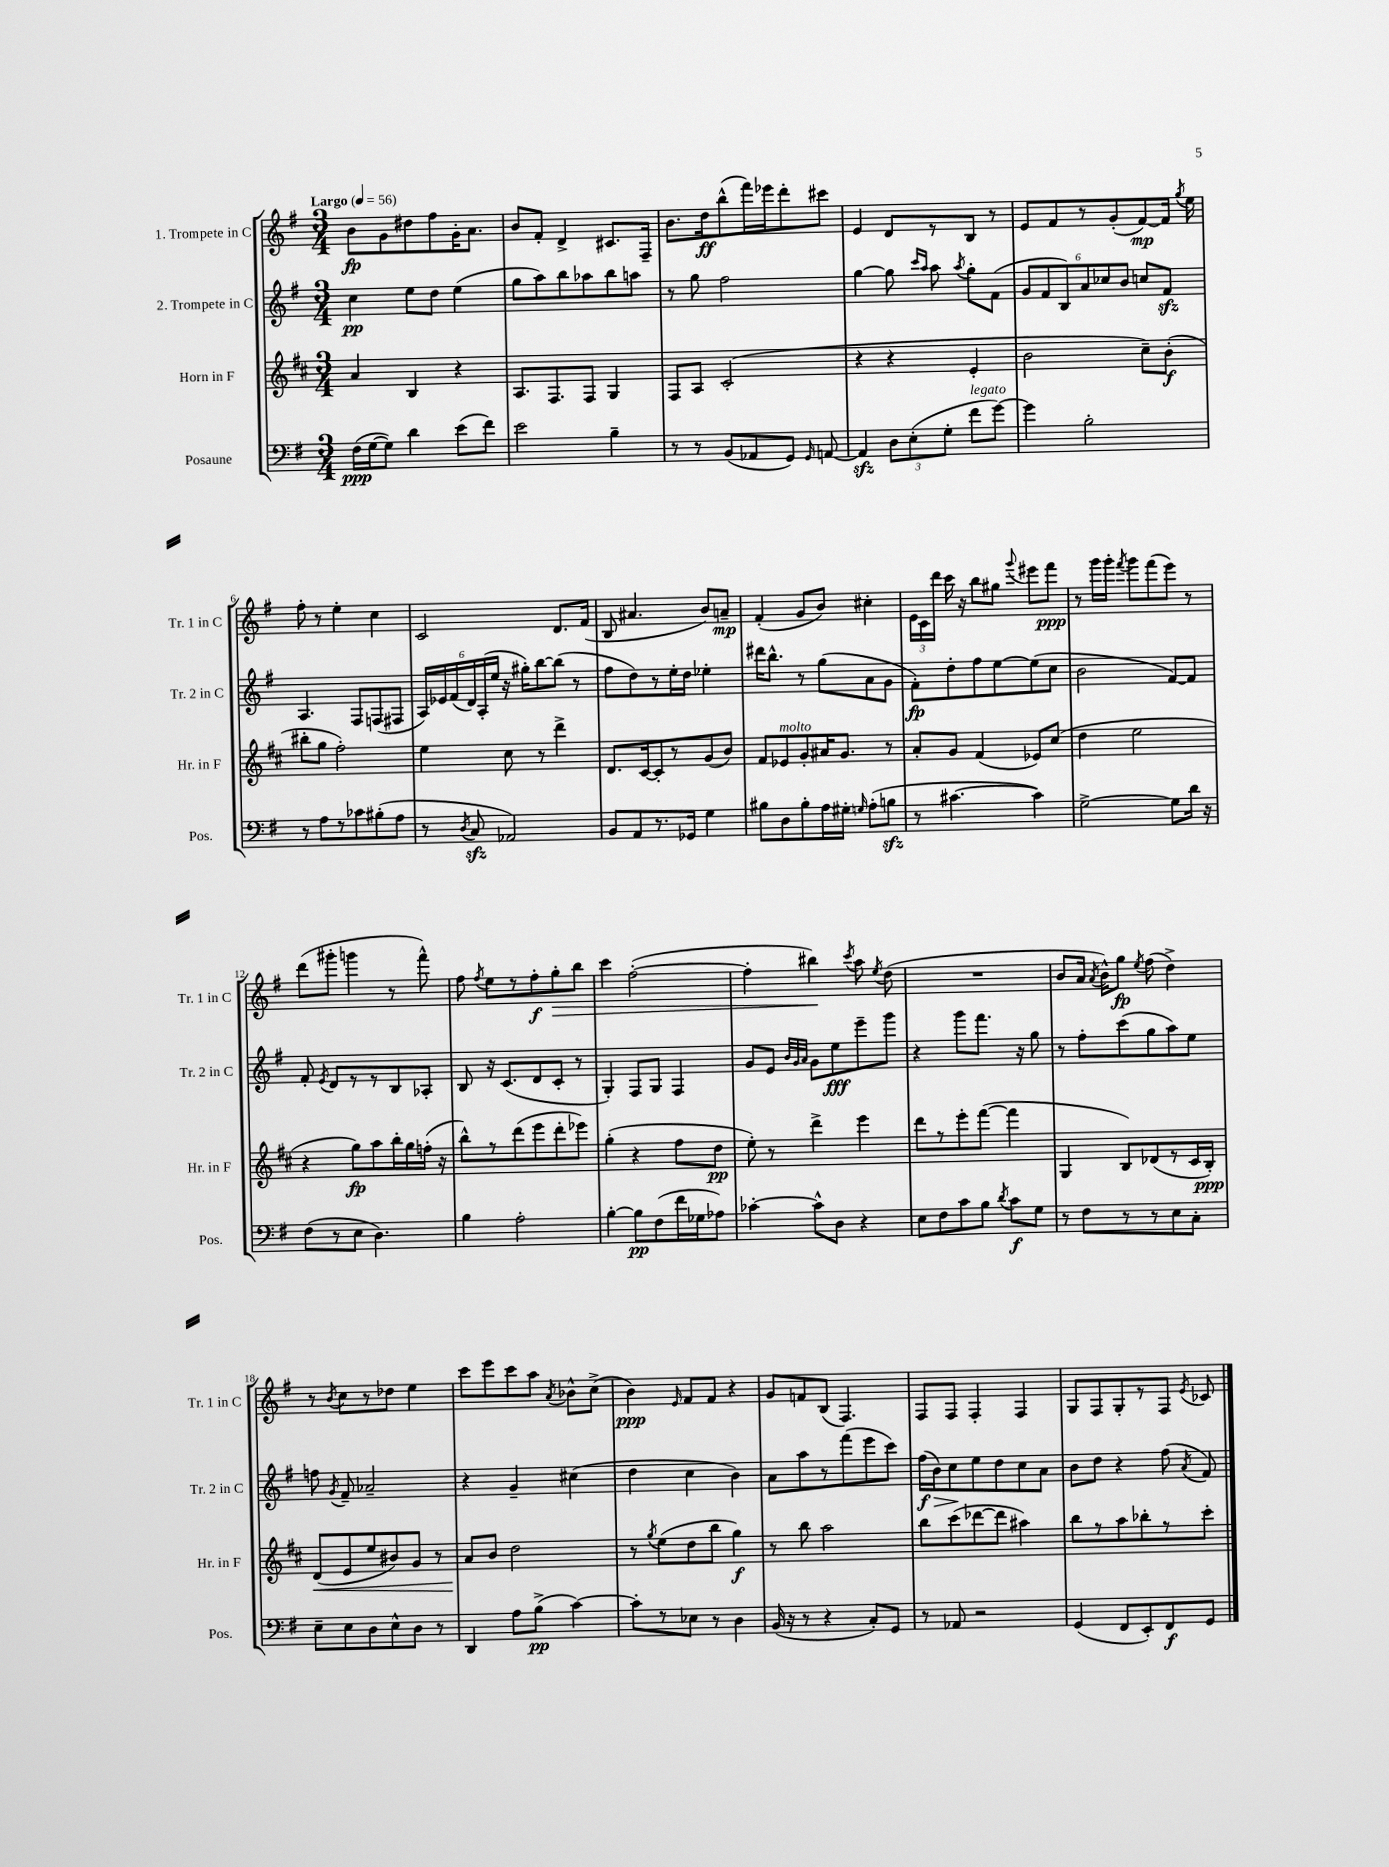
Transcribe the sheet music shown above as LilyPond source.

<<
\new StaffGroup <<
\new Staff = "s0" \with { instrumentName = "1. Trompete in C" shortInstrumentName = "Tr. 1 in C" } {
    \clef treble \key g \major \numericTimeSignature \time 3/4 \tempo "Largo" 4 = 56
    \autoBeamOff b'8[\fp g'8 dis''8 fis''8 g'16-. a'8.] |
    b'8[ fis'8]-. d'4-> cis'8.[ fis16]-- |
    b'8.[ d''16\ff b''8-^( fis'''16) ees'''16 d'''8-. cis'''8] |
    e'4 d'8[ r8 b8] r8 |
    e'8[ fis'8 r8 g'8-.( fis'8~\mp) fis'16] \acciaccatura { g''8 } e''16 |
    fis''8-. r8 e''4-. c''4 |
    c'2 d'8.[ fis'16]( |
    b8 ais'4. b'8[) a'8]--\mp |
    fis'4-.( g'8[ b'8]) cis''4-. |
    \tuplet 3/2 { e'16[ c'16 d'''16] } c'''16 r16 b''8[ gis''8] \appoggiatura { g'''8 } eis'''8[ fis'''8]\ppp |
    r8 g'''16[ g'''16]-. \acciaccatura { fis'''8 } g'''8[ fis'''8( e'''8]) r8 |
    d'''8[( gis'''8]-. g'''4 r8 fis'''8-^) |
    fis''8 \acciaccatura { fis''8 } e''8[ r8 fis''8-.\f g''8-.\> b''8] |
    c'''4 fis''2~-.( |
    fis''4-. bis''4\!) \acciaccatura { c'''8 } a''8 \acciaccatura { e''8 } d''8( |
    R2. |
    b'8[ a'16] \acciaccatura { a'8 } b'16[-^) g''8]\fp \acciaccatura { e''8 } fis''8( d''4->) |
    r8 \acciaccatura { b'8 } c''8[ r8 des''8] e''4 |
    c'''8[ e'''8 c'''8 a''8] \acciaccatura { a'8 } bes'8[-^ c''8]->( |
    b'4\ppp) \grace { e'16 } fis'8[ fis'8] r4 |
    g'8[ f'8 b8]( fis4.) |
    fis8[ fis8] fis4-. fis4 |
    g8[ fis8 g8-. r8 fis8] \acciaccatura { e'8 } ces'8 \bar "|." |
}
\new Staff = "s1" \with { instrumentName = "2. Trompete in C" shortInstrumentName = "Tr. 2 in C" } {
    \clef treble \key g \major \numericTimeSignature \time 3/4
    \autoBeamOff c''4\pp e''8[ d''8] e''4( |
    g''8[ a''8) b''8 aes''8 b''8 a''8] |
    r8 g''8 fis''2 |
    g''4~ g''8 \grace { c'''16[ a''16] } a''8 \acciaccatura { a''8 } g''8[-. fis'8]( |
    \tuplet 6/4 { g'8[ fis'8 b8) a'8 ces''8 b'8] } c''8[ fis'8]\sfz |
    a4. fis8[ f8( fis8] |
    \tuplet 6/4 { a16[) ees'16 fis'16( d'16) a16-.( e''16] } r16 gis''16[-.) b''8~ b''8]( r8 |
    fis''8[ d''8) r8 e''16-. d''16] ees''4-. |
    dis'''16[ b''8.]-^ r8 g''8[( a'8 g'8] |
    fis'8[-.\fp) d''8-. fis''8 e''8~ e''8( c''8] |
    b'2 fis'8[~) fis'8] |
    fis'8-. \acciaccatura { e'8 } d'8[ r8 r8 b8 aes8]-. |
    b8 r16 c'8.[( d'8 c'8]-. r8 |
    g4-.) fis8[ g8] fis4 |
    g'8[ e'8] \grace { b'32[ g'32 a'32] } g'8[ e''8\fff e'''8-- g'''8] |
    r4 g'''8[ fis'''8.] r16 g''8 |
    r8 fis''8[-. c'''8( g''8 a''8) e''8] |
    f''8 \acciaccatura { g'8 } fis'8-- aes'2-- |
    r4 g'4-- cis''4( |
    d''4 c''4 b'4) |
    a'8[ a''8 r8 fis'''8( e'''8 c'''8]) |
    fis''16[\f\>( b'16) c''8\! e''8 d''8 c''8 a'8] |
    b'8[ d''8] r4 fis''8( \acciaccatura { a'8 } fis'8) \bar "|." |
}
\new Staff = "s2" \with { instrumentName = "Horn in F" shortInstrumentName = "Hr. in F" } {
    \clef treble \key d \major \numericTimeSignature \time 3/4
    \autoBeamOff a'4 b4 r4 |
    a8.[ fis8. fis8] g4 |
    fis8[ a8] cis'2-.( |
    r4 r4 e'4-. |
    b'2 cis''8[--) b'8]-.\f( |
    bis''8[-. g''8] fis''2-.) |
    e''4 cis''8 r8 d'''4-> |
    d'8.[ cis'16~ cis'8-. r8 g'8( b'8]) |
    fis'8[ ees'8^\markup { \italic "molto" } g'8-. ais'16 g'8.] r8 |
    a'8[-. g'8] fis'4( ees'8[) cis''8]( |
    d''4 e''2 |
    r4 g''8[\fp) a''8 b''16-. g''16 f''16]-.( r16 |
    b''8[-^) r8 d'''8( e'''8 d'''8-. ees'''8]) |
    g''4-.( r4 fis''8[ d''8]\pp |
    e''8-.) r8 d'''4-> e'''4 |
    d'''8[ r8 e'''8-. fis'''8]~( fis'''4 |
    g4 b8[) des'8( r8 cis'16 b16]-.\ppp) |
    d'8[\<( e'8 e''8 bis'8) g'8] r8 |
    a'8[\! b'8] d''2 |
    r8 \acciaccatura { g''8 } e''8[( d''8 b''8] g''4\f) |
    r8 b''8 a''2 |
    b''8[ cis'''8( des'''8~ des'''8] ais''4) |
    b''8[ r8 a''8 bes''8-. r8 cis'''8]-. \bar "|." |
}
\new Staff = "s3" \with { instrumentName = "Posaune" shortInstrumentName = "Pos." } {
    \clef bass \key g \major \numericTimeSignature \time 3/4
    \autoBeamOff fis16[\ppp( g16~ g8]) d'4 e'8[( fis'8]) |
    e'2 b4-- |
    r8 r8 b,8[( aes,8 g,8]) \grace { g,16 } a,8~ |
    a,4\sfz \tuplet 3/2 { d8[ e8-.( g8]-. } fis'8[^\markup { \italic "legato" } g'8]~) |
    g'4 b2-. |
    r8 a8[ r8 ces'8 bis8-.( a8] |
    r8 \acciaccatura { d8 } c8\sfz aes,2) |
    b,8[ a,8 r8. ges,16] g4 |
    bis8[ d8 bis8-. a16 gis16]-. \grace { g16 } a8[-.( b8]\sfz |
    r8 cis'4.~ cis'4) |
    g2~-> g8[ d'16] r16 |
    fis8[( r8 e8] d4.) |
    b4 a2-. |
    b4~-. b8[\pp fis8( fis'16 ges16 aes8]) |
    ces'4~-. ces'8[-^ d8] r4 |
    e8[ fis8 c'8 b8] \acciaccatura { d'8 } c'8[\f g8] |
    r8 fis8[ r8 r8 e8 c8]-. |
    e8[-- e8 d8 e8-^ d8] r8 |
    d,4 a8[ b8]->\pp( c'4~) |
    c'8[-. r8 ees8] r8 d4 |
    b,16( r16 r8 r4 c8[-.) g,8] |
    r8 aes,8 r2 |
    g,4( fis,8[ e,8-.) fis,8\f g,8] \bar "|." |
}
>>
>>
